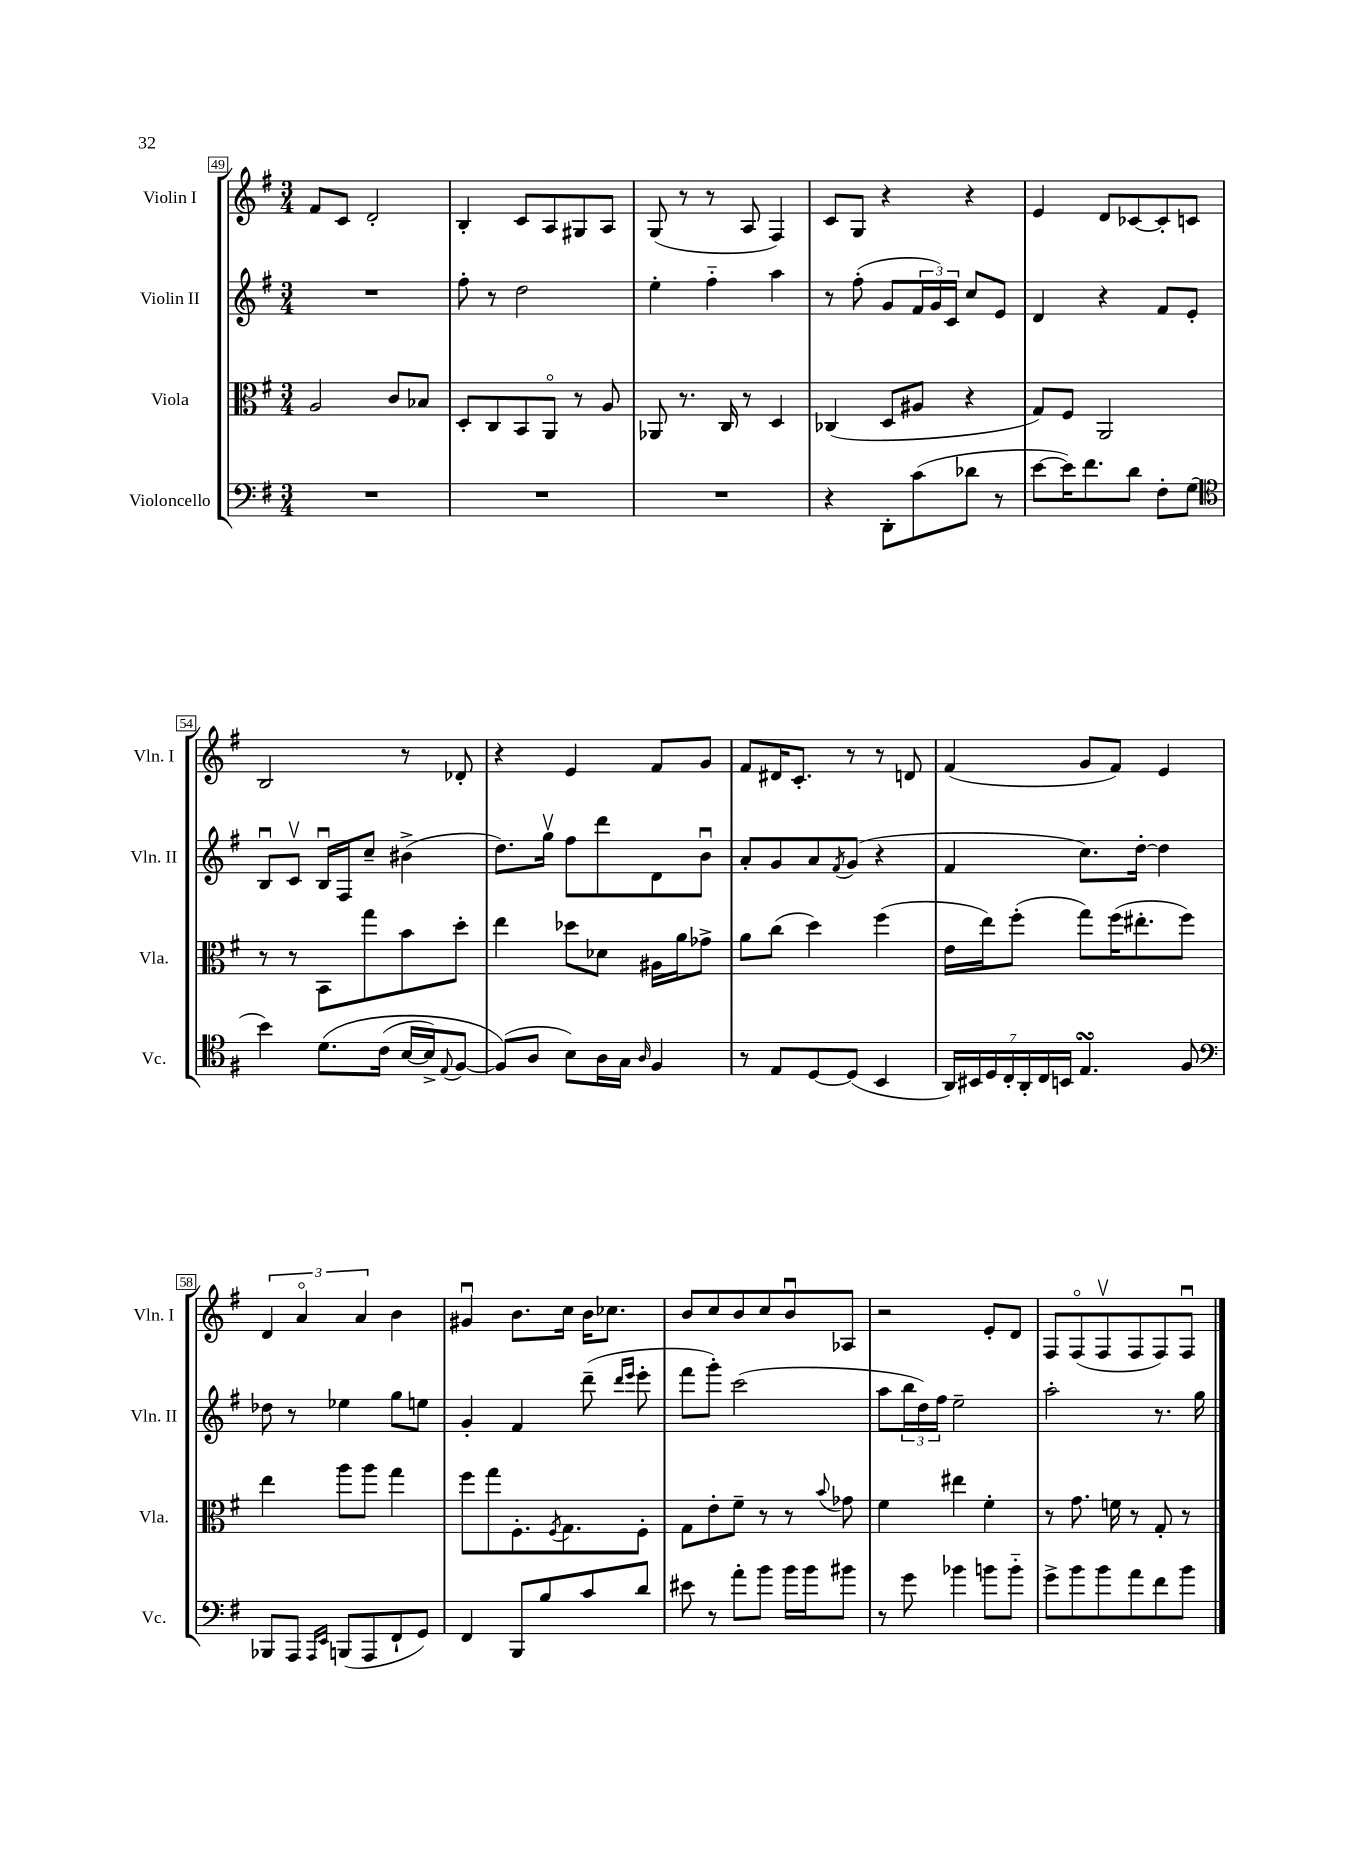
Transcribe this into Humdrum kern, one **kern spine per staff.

**kern	**kern	**kern	**kern
*staff4	*staff3	*staff2	*staff1
*clefF4	*clefC3	*clefG2	*clefG2
*k[f#]	*k[f#]	*k[f#]	*k[f#]
*M3/4	*M3/4	*M3/4	*M3/4
2.r	2A	2.r	8f#
.	.	.	8c
.	.	.	2d'
.	8c	.	.
.	8B-	.	.
=	=	=	=
2.r	8D'	8ff#'	4B'
.	8C	8r	.
.	8BB	2dd	8c
.	8AAo	.	8A
.	8r	.	8G#
.	8A	.	8A
=	=	=	=
2.r	8AA-	4ee'	(8G
.	8.r	.	8r
.	.	4ff#'~	8r
.	16C	.	.
.	8r	.	8A
.	4D	4aa	4F#)
=	=	=	=
4r	(4C-	8r	8c
.	.	(8ff#'	8G
8DD'	8D	8g	4r
(8c	8A#	24f#	.
.	.	24g)	.
.	.	24c	.
8d-	4r	8cc	4r
8r	.	8e	.
=	=	=	=
[8e	8G)	4d	4e
16e])	8F#	.	.
8.f#	.	.	.
.	2AA	4r	8d
8d	.	.	[8c-
8F#'	.	8f#	8c-']
(8G	.	8e'	8c
=	=	=	=
*clefC4	*	*	*
4b)	8r	8Bu	2B
.	8r	8cv	.
&(8.d	8BB	16Bu	.
.	.	16F#	.
.	8gg	8cc~	.
(16c	.	.	.
[16B	8b	(4b#^	8r
16B^])	.	.	.
8qqE	.	.	.
[8F#	8dd'	.	8d-'
=	=	=	=
(8F#]&)	4ee	8.dd)	4r
8A	.	.	.
.	.	16ggv	.
8B)	8dd-	8ff#	4e
16A	8d-	8ddd	.
16G	.	.	.
16qqA	.	.	.
4F#	16A#	8d	8f#
.	16a	.	.
.	8g-^	8bu	8g
=	=	=	=
8r	8a	8a'	8f#
8E	(8cc	8g	16d#
.	.	.	8.c'
[8D	4dd)	8a	.
.	.	8qf#	.
(8D]	.	(8g	8r
4BB	(4ff#	4r	8r
.	.	.	8d
=	=	=	=
28AA)	16e	4f#	(4f#
28BB#	.	.	.
.	16ee)	.	.
28D	.	.	.
28C'	.	.	.
.	(8ff#'	.	.
28AA'	.	.	.
28C	.	.	.
28BB	.	.	.
4.E	8gg)	8.cc)	8g
.	(16ff#	.	8f#)
.	8.ee#'	[16dd'	.
.	.	4dd]	4e
8F#	8ff#)	.	.
=	=	=	=
*clefF4	*	*	*
8BBB-	4ee	8dd-	6d
8AAA	.	8r	.
.	.	.	6ao
16qqAAA	.	.	.
16qqEE	.	.	.
(8BBB	8aa	4ee-	.
.	.	.	6a
8AAA	8aa	.	.
8FF#`	4gg	8gg	4b
8GG)	.	8ee	.
=	=	=	=
4FF#	8ff#	4g'	4g#u
.	8gg	.	.
8BBB	8.F#'	4f#	8.b
8B	.	.	.
.	8qF#	.	.
.	8.G	.	16cc
8c	.	(8ddd~	16b
.	.	.	8.cc-
.	.	16qqddd	.
.	.	16qqeee	.
8d	8F#'	8eee'	.
=	=	=	=
8e#	8G	8fff#	8b
8r	8e'	8ggg')	8cc
8a'	8f#~	(2ccc	8b
8b	8r	.	8cc
16b	8r	.	8bu
16b	.	.	.
.	8qqb	.	.
8b#	8g-	.	8A-
=	=	=	=
8r	4f#	8aa	2r
8g	.	24bb	.
.	.	24dd)	.
.	.	24ff#	.
4b-	4ee#	2ee~	.
8b	4f#'	.	8e'
8b'~	.	.	8d
=	=	=	=
8g^	8r	2aa'	8F#
8b	8.g	.	(8F#o
8b	.	.	8F#v
.	16f	.	.
8a	8r	.	8F#
8f#	8G'	8.r	8F#)
8b	8r	.	8F#u
.	.	16gg	.
==	==	==	==
*-	*-	*-	*-
